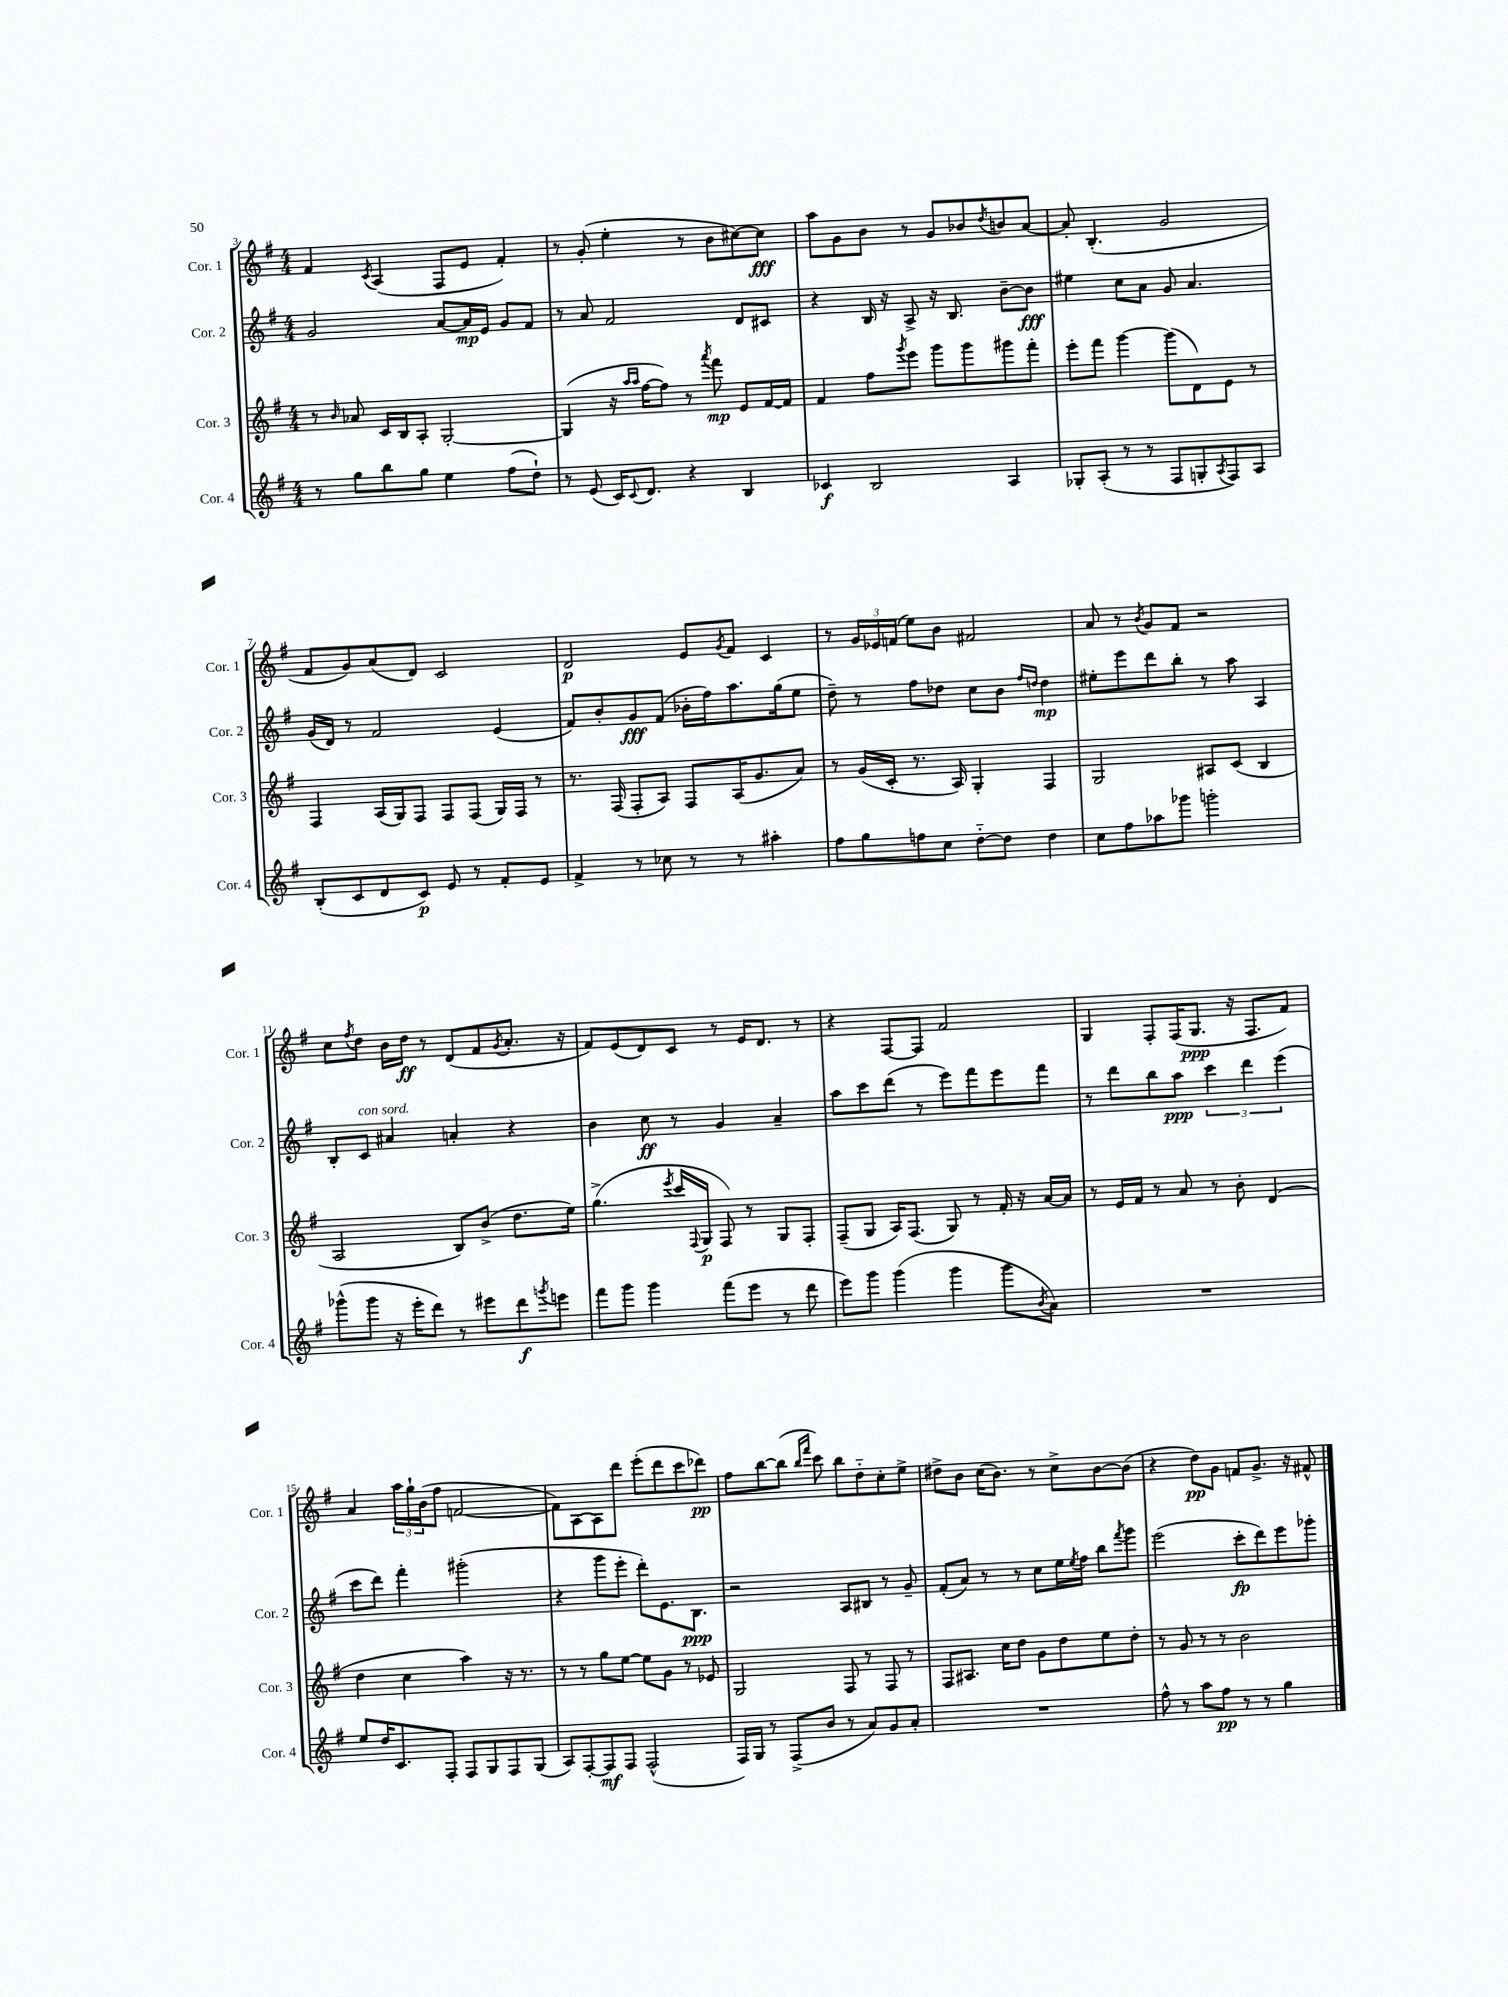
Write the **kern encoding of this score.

**kern	**dynam	**kern	**dynam	**kern	**dynam	**kern	**dynam
*part4	*part4	*part3	*part3	*part2	*part2	*part1	*part1
*staff4	*staff4	*staff3	*staff3	*staff2	*staff2	*staff1	*staff1
*I"Cor. 4	*	*I"Cor. 3	*	*I"Cor. 2	*	*I"Cor. 1	*
*I'Cor. 4	*	*I'Cor. 3	*	*I'Cor. 2	*	*I'Cor. 1	*
*clefG2	*	*clefG2	*	*clefG2	*	*clefG2	*
*k[f#]	*	*k[f#]	*	*k[f#]	*	*k[f#]	*
*M4/4	*	*M4/4	*	*M4/4	*	*M4/4	*
=3	=3	=3	=3	=3	=3	=3	=3
8r	.	8r	.	2g/	.	4f#/	.
.	.	16qqb/	.	.	.	.	.
8gg\L	.	8a-X/	.	.	.	.	.
.	.	.	.	.	.	8qc/	.
8bb\	.	16c/LL	.	.	.	(4A/	.
.	.	16B/J	.	.	.	.	.
8gg\J	.	8A'/J	.	.	.	.	.
4ee\	.	[2G'/	.	[8a/L	.	8F#/L	.
.	.	.	.	16a/L]	mp	8e/J	.
.	.	.	.	16e/JJ	.	.	.
(8ff#\L	.	.	.	8g/L	.	4f#'/)	.
8dd`\J)	.	.	.	8f#/J	.	.	.
=4	=4	=4	=4	=4	=4	=4	=4
8r	.	(4G/]	.	8r	.	8r	.
(8e/	.	.	.	8a/	.	(8g'/	.
16c/KL)	.	16r	.	2f#/	.	4ee'\	.
.	.	16qqaa/LL	.	.	.	.	.
8qqc/	.	16qqaa/JJ	.	.	.	.	.
8.d/J	.	[16ff#\KL	.	.	.	.	.
.	.	8ff#\J])	.	.	.	.	.
4r	.	8r	.	.	.	8r	.
.	.	8qaaa/	.	.	.	.	.
.	.	8fff#\	mp	.	.	8b\L	.
4B/	.	8e/L	.	8d/L	.	[8cc#X\)	.
.	.	[16f#/L	.	8c#X/J	.	8cc#\J]	fff
.	.	16f#/JJ]	.	.	.	.	.
=5	=5	=5	=5	=5	=5	=5	=5
4c-X/	f	4f#/	.	4r	.	8aa\L	.
.	.	.	.	.	.	8g\	.
2B/	.	8ff#\L	.	16B/	.	8b\J	.
.	.	.	.	16r	.	.	.
.	.	8qggg/	.	.	.	.	.
.	.	8eee\J	.	8A^/	.	8r	.
.	.	8ggg\L	.	16r	.	8g/L	.
.	.	.	.	8.B/	.	.	.
.	.	8ggg\	.	.	.	8b-X/	.
.	.	.	.	.	.	8qdd/	.
4A/	.	8ggg#X\	.	[8b~\L	.	8bn/	.
.	.	8fff#'\J	.	8b\J]	fff	[8a/J	.
=6	=6	=6	=6	=6	=6	=6	=6
8G-X'/L	.	8eee'\L	.	4ee#X\	.	8a'/]	.
(8A'/J	.	8fff#\J	.	.	.	(4.B'/	.
8r	.	[4ggg\	.	8cc\L	.	.	.
8r	.	.	.	8a\J	.	.	.
8F#/L	.	(8ggg\L]	.	8g/	.	2g/	.
8Gn'/	.	8d\)	.	4.a/	.	.	.
8qA/	.	.	.	.	.	.	.
8F#/)	.	8e\J	.	.	.	.	.
8A/J	.	8r	.	.	.	.	.
!!LO:LB:g=z
=7	=7	=7	=7	=7	=7	=7	=7
(8B'/L	.	4F#/	.	(16g/LL	.	8f#/L	.
.	.	.	.	16d/JJ)	.	.	.
8c/	.	.	.	8r	.	8g/)	.
8d/	.	(16A/LL	.	2f#/	.	(8a/	.
.	.	16G/J)	.	.	.	.	.
8c/J)	p	8F#/J	.	.	.	8d/J)	.
8e/	.	8F#/L	.	.	.	2c/	.
8r	.	(8F#/J	.	.	.	.	.
8f#'/L	.	16G/LL)	.	(4e/	.	.	.
.	.	16F#/JJ	.	.	.	.	.
8e/J	.	8r	.	.	.	.	.
=8	=8	=8	=8	=8	=8	=8	=8
4f#^/	.	8.r	.	8f#/L)	.	2d/	p
.	.	.	.	8b'/	.	.	.
.	.	(16F#/	.	.	.	.	.
8r	.	8F#'/L	.	8g/	fff	.	.
8cc-X\	.	8A/J)	.	(8f#/J	.	.	.
8r	.	8F#/L	.	16b-X'\LL	.	8e/L	.
.	.	.	.	16ff#\J)	.	.	.
.	.	.	.	.	.	8qg/	.
8r	.	(16A/K	.	8.aa\	.	8f#/J	.
.	.	8.g/	.	.	.	.	.
4aa#X'\	.	.	.	.	.	4c/	.
.	.	.	.	(16gg\k	.	.	.
.	.	8a/J)	.	8ee\J	.	.	.
=9	=9	=9	=9	=9	=9	=9	=9
8ff#\L	.	8r	.	8dd~\)	.	8r	.
8gg\	.	(16g/LL	.	8r	.	24g/LL	.
.	.	.	.	.	.	24e-X/	.
.	.	16c'/JJ	.	.	.	.	.
.	.	.	.	.	.	(24fn/JJ	.
8ffn\	.	8.r	.	8ff#\L	.	8ee\L)	.
8cc\J	.	.	.	8dd-X\J	.	8b\J	.
.	.	16A/)	.	.	.	.	.
[8dd\L	.	4G'/	.	8cc\L	.	2f#X/	.
8dd\J]	.	.	.	8b\J	.	.	.
.	.	.	.	16qqff#/LL	.	.	.
.	.	.	.	16qqddn/JJ	.	.	.
4dd\	.	4F#/	.	4dd\	mp	.	.
=10	=10	=10	=10	=10	=10	=10	=10
8cc\L	.	2G/	.	8ee#X'\L	.	8a/	.
8ff#\	.	.	.	8eee\	.	8r	.
.	.	.	.	.	.	8qb/	.
8aa-X\	.	.	.	8ddd\	.	8g/L	.
8ggg-X\J	.	.	.	8bb'\J	.	8f#/J	.
2gggn'\	.	8A#X/L	.	8r	.	2r	.
.	.	(8c/J	.	8aa\	.	.	.
.	.	4B/	.	4A/	.	.	.
!!LO:LB:g=z
=11	=11	=11	=11	=11	=11	=11	=11
(8ggg-X^^\L	.	2A/	.	8B'/L	.	8cc\L	.
.	.	.	.	.	.	8qff#/	.
!	!	!	!	!LO:TX:a:i:t=con sord.	!	!	!
8ggg-\J	.	.	.	8c/J	.	8dd\J	.
16r	.	.	.	4a#X/	.	16b\LL	.
16eee'\KL	.	.	.	.	.	16dd\JJ	ff
8ddd\J)	.	.	.	.	.	8r	.
8r	.	8B/L)	.	4an'/	.	(8d/L	.
8eee#X\L	.	(8b^/J	.	.	.	8f#/	.
.	.	.	.	.	.	8qg/	.
8ddd\	f	8.dd\L	.	4r	.	8.a'/J	.
8qgggn/	.	.	.	.	.	.	.
8eeen\J	.	.	.	.	.	.	.
.	.	16ee\Jk)	.	.	.	16r	.
=12	=12	=12	=12	=12	=12	=12	=12
8fff#\L	.	(4.gg^\	.	4b\	.	8f#/L)	.
8ggg\J	.	.	.	.	.	(8e/	.
4ggg\	.	.	.	8cc\	ff	8d/)	.
.	.	8qeee/	.	.	.	.	.
.	.	16ccc/LL	.	8r	.	8c/J	.
.	.	8qqF#/	.	.	.	.	.
.	.	16G/JJ	p	.	.	.	.
(8fff#\L	.	8F#/)	.	4g/	.	8r	.
8eee\J	.	8r	.	.	.	16e/KL	.
.	.	.	.	.	.	8.d/J	.
8r	.	8G/L	.	4a~/	.	.	.
8ddd\	.	8F#'/J	.	.	.	8r	.
=13	=13	=13	=13	=13	=13	=13	=13
8eee\L)	.	(8F#~/L	.	8aa\L	.	4r	.
8ggg\J	.	8G/J	.	8ccc\	.	.	.
(4ggg\	.	16A/KL)	.	(8ddd\J	.	[8F#/L	.
.	.	(8.F#/J	.	.	.	.	.
.	.	.	.	8r	.	8F#/J]	.
4ggg\	.	8G/)	.	8eee\L)	.	2f#/	.
.	.	8r	.	8fff#\	.	.	.
8ggg\L	.	16f#'/	.	8eee\	.	.	.
.	.	16r	.	.	.	.	.
8qb/	.	.	.	.	.	.	.
8a\J)	.	[16a/LL	.	8fff#\J	.	.	.
.	.	16a/JJ]	.	.	.	.	.
=14	=14	=14	=14	=14	=14	=14	=14
1r	.	8r	.	8r	.	4G/	.
.	.	16e/LL	.	8ddd\L	.	.	.
.	.	16f#/JJ	.	.	.	.	.
.	.	8r	.	8bb\	.	8F#'/L	.
.	.	8a/	.	8aa\J	ppp	(16F#/K	.
.	.	.	.	.	.	8.G/J	ppp
.	.	8r	.	6ccc\	.	.	.
.	.	8b'\	.	.	.	16r	.
.	.	.	.	6ddd\	.	.	.
.	.	.	.	.	.	8.F#/L	.
.	.	(4d/	.	.	.	.	.
.	.	.	.	(6eee\	.	.	.
.	.	.	.	.	.	8f#/J)	.
!!LO:LB:g=z
=15	=15	=15	=15	=15	=15	=15	=15
8ee/L	.	4dd\	.	8ccc\L	.	4a/	.
16dd/K	.	.	.	8ddd\J)	.	.	.
8.c/	.	.	.	.	.	.	.
.	.	4cc\	.	4fff#'\	.	24aa\LL	.
.	.	.	.	.	.	24gg`\	.
.	.	.	.	.	.	(24b\J	.
8F#'/J	.	.	.	.	.	8ff#\J	.
8F#/L	.	4aa\)	.	(2ggg#X'\	.	[2fn/	.
8G/	.	.	.	.	.	.	.
8F#/	.	16r	.	.	.	.	.
.	.	8.r	.	.	.	.	.
(8G/J	.	.	.	.	.	.	.
=16	=16	=16	=16	=16	=16	=16	=16
8A/L)	.	8r	.	4r	.	8f\L])	.
[8F#'/	.	8r	.	.	.	[8A\	.
8F#/]	mf	8gg\L	.	8ggg\L	.	8A\]	.
8F#/J	.	[8ee\J	.	8eee'\J	.	8ddd\J	.
(2F#^^/	.	8ee\L]	.	8ddd'\L)	.	(8eee'\L	.
.	.	8g\J	.	8.e\	.	8ddd\	.
.	.	8r	.	.	.	8ccc\	.
.	.	.	.	8.B\J	ppp	.	.
.	.	8e-X/	.	.	.	8ddd-X\J)	pp
=17	=17	=17	=17	=17	=17	=17	=17
16F#/LL)	.	2G/	.	2r	.	8ff#\L	.
16G/JJ	.	.	.	.	.	.	.
8r	.	.	.	.	.	[8bb\	.
(8F#^/L	.	.	.	.	.	(8bb\J]	.
.	.	.	.	.	.	16qqbb/LL	.
.	.	.	.	.	.	16qqfff#/JJ	.
8b/J	.	.	.	.	.	8ccc\)	.
8r	.	8F#/	.	8A/L	.	8bb\L	.
8a/L)	.	8r	.	8B#X/J	.	8dd\	.
8g/	.	8F#/	.	8r	.	8cc'\	.
8a'/J	.	8r	.	8g~/	.	8ee^\J	.
=18	=18	=18	=18	=18	=18	=18	=18
1r	.	8F#/L	.	(8f#'/L	.	8dd#X^\L	.
.	.	8.A#X/J	.	8a/J)	.	8b\J	.
.	.	.	.	8r	.	(16cc\KL	.
.	.	16cc\KL	.	.	.	8.b\J)	.
.	.	8dd\J	.	8r	.	.	.
.	.	8g\L	.	8cc\L	.	8r	.
.	.	8dd\	.	16ee\L	.	8cc^\L	.
.	.	.	.	8qee/	.	.	.
.	.	.	.	16ff#\JJ	.	.	.
.	.	8ee\	.	8bb\L	.	[8b\	.
.	.	.	.	8qfff#/	.	.	.
.	.	8dd'\J	.	8ggg\J	.	(8b\J]	.
=19	=19	=19	=19	=19	=19	=19	=19
8ff#^^\	.	8r	.	(2eee\	.	4r	.
8r	.	8g/	.	.	.	.	.
8aa\L	.	8r	.	.	.	8dd\L)	pp
8ff#\J	pp	8r	.	.	.	8g\J	.
8r	.	2b\	.	8ccc'\L	fp	8fn/L	.
8r	.	.	.	8ddd\)	.	8.g^/J	.
4gg\	.	.	.	8eee\	.	.	.
.	.	.	.	.	.	16r	.
.	.	.	.	8ggg-X'\J	.	8f#X^^/	.
==	==	==	==	==	==	==	==
*-	*-	*-	*-	*-	*-	*-	*-
